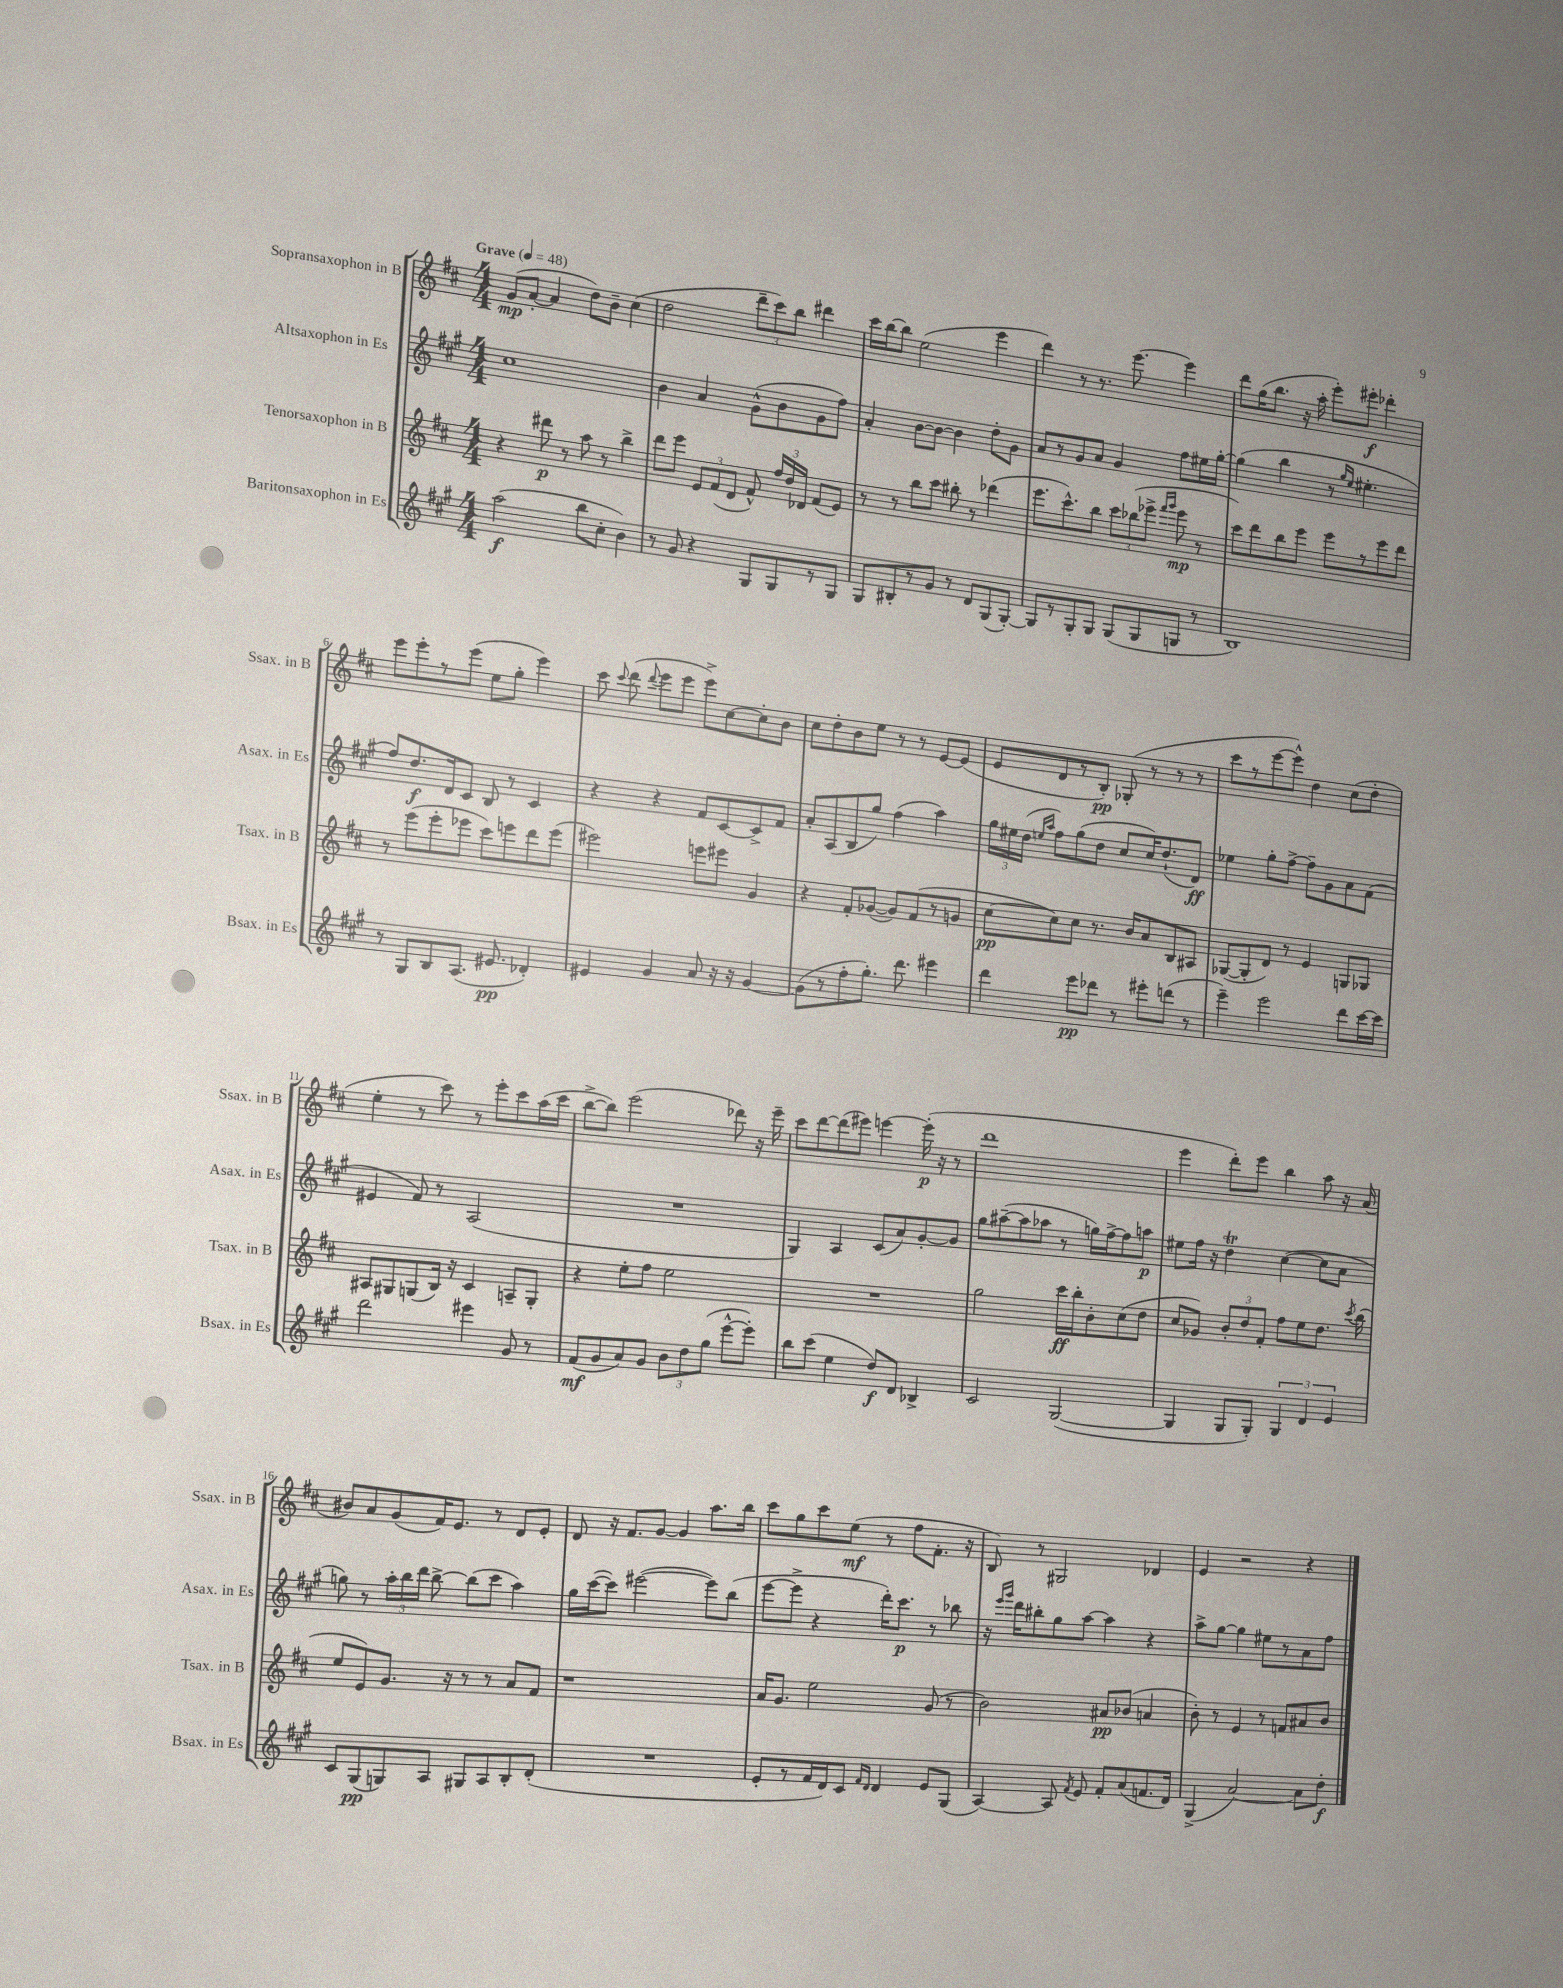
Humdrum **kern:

**kern	**kern	**kern	**kern
*staff4	*staff3	*staff2	*staff1
*clefG2	*clefG2	*clefG2	*clefG2
*k[f#c#g#]	*k[f#c#]	*k[f#c#g#]	*k[f#c#]
*M4/4	*M4/4	*M4/4	*M4/4
*MM48	*MM48	*MM48	*MM48
(2aa	4r	1cc#	(8g
.	.	.	[8a'
.	8ddd#	.	4a]
.	8r	.	.
8bb	8aa	.	8dd)
8cc#'	8r	.	8b~
4b)	4bb^	.	(4cc#
=	=	=	=
8r	8ddd	4b	2dd
8g#	8eee	.	.
4r	12e	4a	.
.	(12f#	.	.
.	12d	.	.
8G#	8f#^^)	(8g#^^	12ddd~
.	.	.	12ccc#)
8G#	24ff#	8b	.
.	24dd	.	12bb
.	24d-	.	.
8r	(8f#	8g#	4ddd#
8G#	8e)	8ff#)	.
=	=	=	=
8G#	8r	4a'	16ccc#
.	.	.	[16bb
8B#'	8r	.	8bb]
8r	8bb	[8b	(2ee
8g#	8ccc#	8b_	.
8r	8bb#'	4b]	.
8d	8r	.	.
(8G#	(4ddd-	8dd'	4eee
[8G#')	.	8g#	.
=	=	=	=
8G#]	8.eee	8a	4ddd)
8r	.	8r	.
.	8.ccc#^^)	.	.
8G#'	.	8g#	8r
8G#	8bb	8a	8.r
(8G#	12ccc#	4g#	.
.	.	.	[8.eee
.	(12bb-	.	.
8G#	.	.	.
.	12eee-^	.	.
.	16qqfff#	.	.
.	16qqggg	.	.
8G	8eee-	8ff#	4eee]
8r	8r	16ee#	.
.	.	[16gg#'	.
=	=	=	=
1B)	8ccc#)	(4gg#]	8ddd
.	8ddd	.	(16gg
.	.	.	8.bb
.	8bb	4bb	.
.	8eee	.	16r
.	.	.	16aa'
.	8eee	8r	8eee')
.	.	16qqgg#	.
.	.	16qqee	.
.	8r	4.ee#'	8eee#'
.	8eee	.	4ddd-'
.	8ddd	.	.
=	=	=	=
8r	8r	8ff#)	8eee
8G#	(8eee	8.dd	8eee'
8B	8eee'	.	8r
.	.	16d	.
(8.A	8eee-	8c#	(8eee
.	8ccc#)	8B	8ee
8.e#	.	.	.
.	8eee	8r	8gg'
4d-')	8ddd	4c#	4eee)
.	(8eee	.	.
=	=	=	=
4e#	2eee#)	4r	8ccc#
.	.	.	8qqccc#
.	.	.	(8ddd
.	.	.	8qqddd
4g#	.	4r	8eee
.	.	.	8eee
8a	8eee	8f#	8eee^)
16r	8eee#	[8c#	[8cc#
16r	.	.	.
[4g#	4g	8c#^]	8cc#']
.	.	8f#	8b
=	=	=	=
(8g#]	4r	8a'	8cc#
8r	.	(8A	8dd'
8ff#'	8f#'	8B	8b
8.gg#')	([8g-	8gg#)	8ee
.	8g-])	(4ff#	8r
8.ddd	.	.	.
.	(8f#	.	8r
4eee#	8r	4aa)	[8e
.	8g	.	(8e]
=	=	=	=
4ddd	[8cc#	24gg#	8e
.	.	24ee#	.
.	.	(24dd	.
.	.	16qqee	.
.	.	16qqaa	.
.	8cc#])	8ff#)	8d
8eee	8cc#	(8gg#	8r
8ddd-	8.r	8dd	8B')
8r	.	8cc#	(8G-'
.	16b	.	.
8eee#'	8a	16cc#)	8r
.	.	(8.dd`	.
(8ddd	8B	.	8r
8r	8A#	8d)	8r
=	=	=	=
4eee~)	([8G-	4ee-	8ccc#
.	8G-']	.	8r
2eee	8d)	8gg#'	[8eee
.	8r	[8ff#^	8eee^^])
.	4e	8ff#~]	4dd
.	.	8g#	.
8ddd	8G	8a	(8cc#
[16ccc#	8G-	(8f#	8dd'
16ccc#]	.	.	.
=	=	=	=
2ddd	8A#	4e#	4ee'
.	8G#	.	.
.	(8G	8f#)	8r
.	16B)	8r	8ccc#)
.	16r	.	.
4eee#	4c#	(2A	8r
.	.	.	8eee'
8g#	8A~	.	8ccc#
8r	8G'	.	(16aa
.	.	.	16ccc#
=	=	=	=
(8f#	4r	1r	[8bb^
8g#	.	.	8bb])
8a)	8ee'	.	(2eee
8g#	8ff#	.	.
12b	2ee	.	.
12dd	.	.	.
(12gg#	.	.	.
[8eee^^	.	.	8ddd-)
8eee'])	.	.	16r
.	.	.	16eee~
=	=	=	=
8bb	1r	4G#)	8ccc#
(8ccc#	.	.	[8ddd
4ee	.	4A	(8ddd]
.	.	.	8eee#)
8dd)	.	(8c#	[4eee
8d	.	8a)	.
4B-^	.	[8g#'	(16eee']
.	.	.	16r
.	.	8g#]	8r
=	=	=	=
2c#	2gg	8gg#	1ddd
.	.	([8aa#~	.
.	.	8aa#]	.
.	.	8aa-	.
([2G#	16ccc#	8r	.
.	16bb'	.	.
.	8b'	16gg)	.
.	.	[16ff#^	.
.	(8cc#	8ff#]	.
.	8dd	8aa	.
=	=	=	=
4G#]	8cc#	8ee#	4eee
.	8g-)	16ff#	.
.	.	16r	.
8G#	12b'	4dd	8ddd')
.	12dd	.	.
8G#')	.	.	8eee
.	12f#'	.	.
6G#	8ff#	([4cc#	4bb
.	8ee	.	.
6d	.	.	.
.	8.dd	8cc#]	8aa
6e	.	.	.
.	.	8a	16r
.	8qccc#	.	.
.	(16bb	.	(16a
=	=	=	=
8c#	8ee	8gg)	8b#)
(8G#	8e)	8r	8a
8G)	8.g	24aa'	(8g
.	.	24bb	.
.	.	24ddd	.
8A	.	[8bb^	16f#)
.	16r	.	8.e
8G#	8r	(8bb]	.
8A	8r	8ccc#	8r
8B'	8a	4aa)	8d
(8d'	8f#	.	8e'
=	=	=	=
1r	1r	16gg#	8d
.	.	([16ccc#	.
.	.	8ccc#])	16r
.	.	.	8.f#
.	.	([2eee#	.
.	.	.	[8g
.	.	.	4g]
.	.	8eee#])	8.aa
.	.	(8bb	.
.	.	.	16bb
=	=	=	=
8e'	16a	[8eee	8ccc#
.	8.g	.	.
8r	.	8eee^]	8gg
16f#	2ee	4r	8ccc#
16d)	.	.	.
8c#	.	.	(8ee
16qqf#	.	.	.
16qqd	.	.	.
4d	.	16ddd')	8r
.	.	8.ccc#	.
.	.	.	8ff#
8e	(8g	8r	8.f#'
(8G#	8r	8bb-	.
.	.	.	16r
=	=	=	=
[4A)	2b)	16r	8B)
.	.	16qqeee	.
.	.	16qqggg#	.
.	.	16ddd	.
.	.	8bb#'	8r
8A]	.	8gg#	2G#
8qf#	.	.	.
8e	.	[8aa	.
8f#'	8a#	4aa]	.
(8a	(8b-	.	.
8.f	4a	4r	4d-
16d)	.	.	.
=	=	=	=
(4G#^	8b')	8aa^	4e
.	8r	[8gg#	.
[2a)	4e	4gg#]	2r
.	8r	8ee#	.
.	8f	8r	.
8a]	8a#	8a	4r
8dd'	8b	8ff#	.
==	==	==	==
*-	*-	*-	*-
